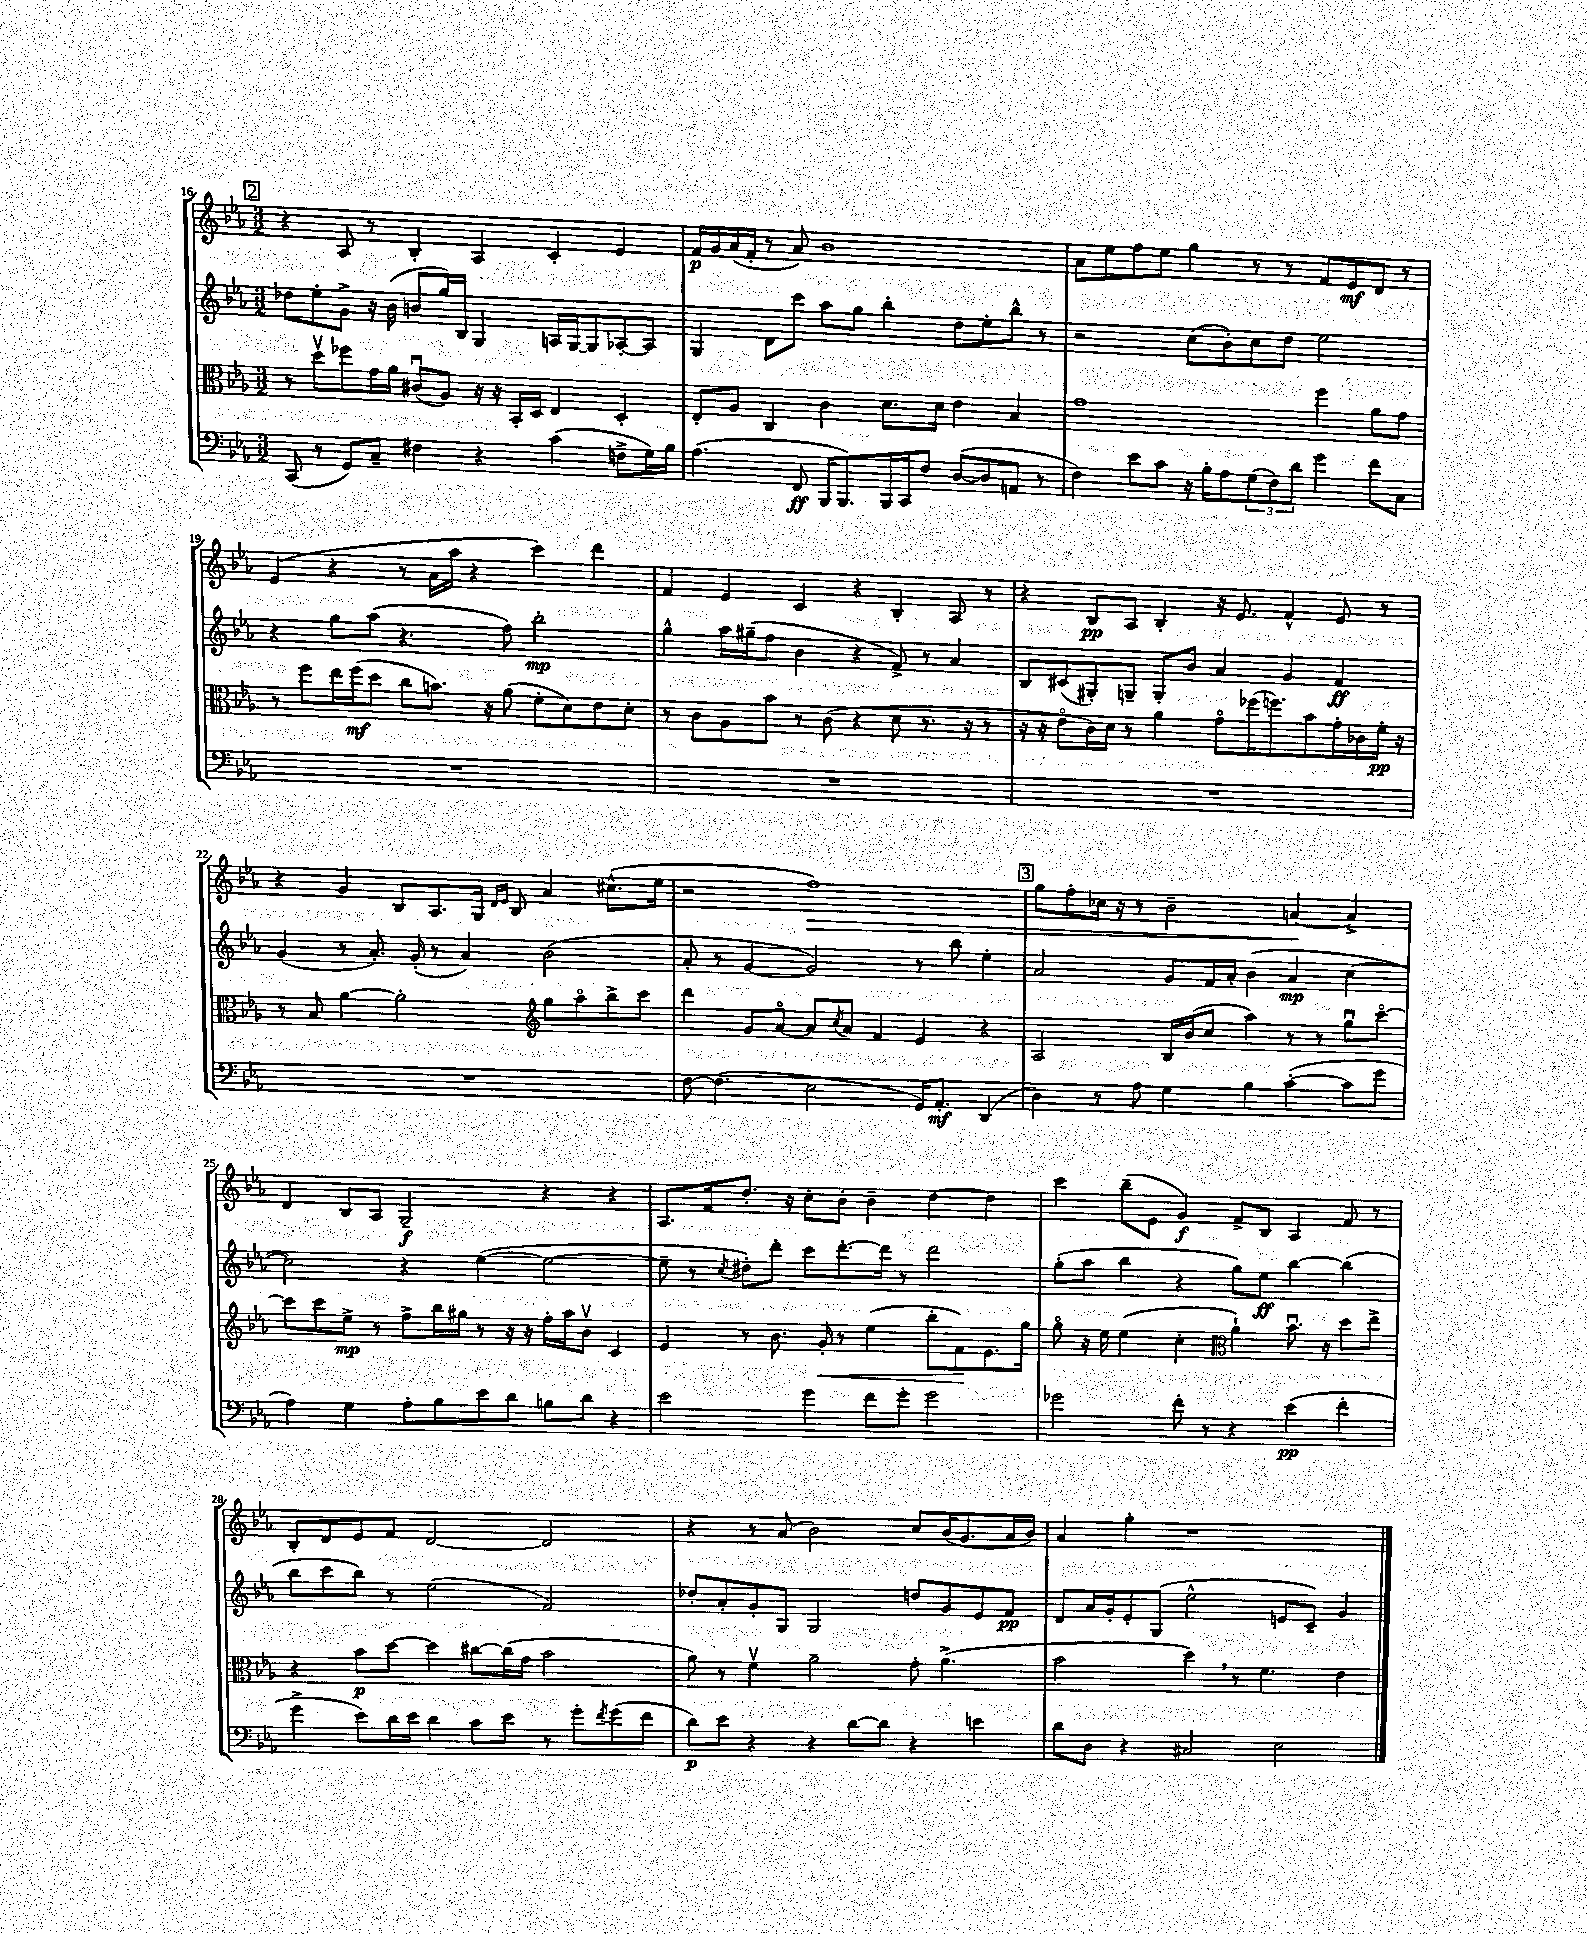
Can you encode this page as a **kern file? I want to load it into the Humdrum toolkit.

**kern	**kern	**kern	**kern
*staff4	*staff3	*staff2	*staff1
*clefF4	*clefC3	*clefG2	*clefG2
*k[b-e-a-]	*k[b-e-a-]	*k[b-e-a-]	*k[b-e-a-]
*M3/2	*M3/2	*M3/2	*M3/2
(8CC	8r	8dd-	4r
8r	8ddv	8ee-'	.
8GG)	8ff-	8g^	8A-
8C~	16g	16r	8r
.	16a-	(16b-	.
4F#	(8c#u	8b	4B-'
.	8A-)	16gg)	.
.	.	16B-	.
4r	16r	4G	4A-
.	16r	.	.
.	16BB-'	.	.
.	16D	.	.
(4c	4E-	16A	4c'
.	.	[16G	.
.	.	8G]	.
8F^	4D'	[8A-'	4e-
16G)	.	8A-]	.
16B-	.	.	.
=	=	=	=
(4.A-	8E-'	4G	16f
.	.	.	16g
.	8A-	.	(16a-
.	.	.	16f'
.	4C	8d	8r
8FF	.	8ccc	8a-)
16BBB-	4c	8aa-	1b-
8.BBB-)	.	.	.
.	.	8gg	.
16BBB-	8.d	4bb-'	.
16CC	.	.	.
8F	.	.	.
.	16d	.	.
([8D	4e-	8dd	.
8D]	.	8ee-'	.
8AA	4B-	8bb-^^	.
8r	.	8r	.
=	=	=	=
4F)	1g	2r	8a-
.	.	.	8ee-
8e-	.	.	8ff
8c	.	.	8ee-
16r	.	(8cc	4gg
16B-'	.	.	.
8A-	.	8b-')	.
(12G	.	8cc	8r
12F)	.	.	.
.	.	8dd	8r
12d	.	.	.
4g	4ff	2ee-	8f
.	.	.	8e-
8f	8a-	.	8d
8C	8g	.	8r
=	=	=	=
1.r	8r	4r	(4e-
.	8ff	.	.
.	16ee-	8gg	4r
.	(16ff	.	.
.	8dd	(8aa-	.
.	8cc	4.r	8r
.	8.b)	.	16a-
.	.	.	16aa-
.	.	.	4r
.	16r	.	.
.	(8a-	8ff)	.
.	8f'	2bb-'	4ccc)
.	8d)	.	.
.	8e-	.	4ddd
.	8d'	.	.
=	=	=	=
1.r	8r	4gg^^	4f
.	8c	.	.
.	8A-	16aa-	4e-
.	.	(16gg#~	.
.	8b-	8ff	.
.	8r	4b-	4c
.	(8c	.	.
.	4r	4r	4r
.	8d	8f^)	4B-'
.	8.r	8r	.
.	.	4a-	8A-
.	16r	.	.
.	8r	.	8r
=	=	=	=
1.r	16r	8B-	4r
.	16r	.	.
.	8e-o	(8c#	.
.	16c)	8G#')	8B-
.	16d	.	.
.	8r	8G~	8A-
.	4a-	8G'	4B-'
.	.	8b-	.
.	8go	4a-	16r
.	.	.	8.e-
.	(16ff-	.	.
.	8.ff)	.	.
.	.	4g	4f^^
.	8b-	.	.
.	16g'	4f	8e-
.	16c-	.	.
.	16f'	.	8r
.	16r	.	.
=	=	=	=
1.r	8r	(4g	4r
.	8B-	.	.
.	[4a-	8r	4g
.	.	8.a-')	.
.	2a-']	.	8B-
.	.	(16g'	.
.	.	8r	8.A-
.	.	4a-)	.
.	.	.	16G
.	.	.	16qqd
.	.	.	16qqe-
.	.	.	8B-
*	*clefG2	*	*
.	8gg	(2b-	4a-
.	8aa-o	.	.
.	8bb-^	.	(8.cc#^^
.	8ccc	.	.
.	.	.	16ee-
=	=	=	=
[8F	4ddd	8a-'	2r
(4.F]	.	8r	.
.	8g	[4g	.
.	[8a-o	.	.
2E-	8a-]	2g])	1ff)
.	8qcc	.	.
.	8a-	.	.
.	4f	.	.
16GG)	4e-	8r	.
8.AA-'	.	.	.
.	.	8bb-	.
(4DD	4r	4ee-'	.
=	=	=	=
4D)	2A-	2a-	8gg
.	.	.	8ff'
8r	.	.	16cc-
.	.	.	16r
8A-	.	.	8r
4G	16B-	8g	2b-~
.	(16b-	.	.
.	8cc	16f	.
.	.	16a-'	.
4B-	4aa-)	(4b-	.
([4c'	8r	4a-	[4a
.	8r	.	.
8c]	8ggu	[4cc	4a^]
8g	[8ccco	.	.
=	=	=	=
4A-)	8ccc]	2cc])	4d
.	8ccc	.	.
4G	8ee-^	.	8B-
.	8r	.	8A-
8A-'	8ff^	4r	2G~
8B-	16bb-	.	.
.	16gg#	.	.
8e-	8r	([4ee-	.
8d	16r	.	.
.	16r	.	.
8B	16ff'	2ee-_	4r
.	16aa-	.	.
8d	8b-v	.	.
4r	4c	.	4r
=	=	=	=
2e-	4e-	8ee-~]	8.A-
.	.	8r	.
.	.	.	16f
.	.	8qcc	.
.	8r	8dd#')	8.dd'
.	8.b-	8ddd'	.
.	.	.	16r
4g	.	8ccc	8cc'
.	16g'	.	.
.	8r	[8.ddd'	8b-'
8f	(4ee-	.	4b-~
.	.	16ddd]	.
8g'	.	8r	.
2g	8bb-'	2ddd	[4dd
.	8f)	.	.
.	8.e-	.	4dd]
.	16gg	.	.
=	=	=	=
2g-	8ggo	(8gg'	4ccc
.	16r	8aa-	.
.	16ee-	.	.
.	(4ee-	4bb-	(8bb-~
.	.	.	8e-
8f'	4cc'	4r	4g)
8r	.	.	.
*	*clefC3	*	*
4r	4a-`)	8gg)	8f^
.	.	8ee-	8B-
(4e-	8.b-u	[4bb-	4A-
.	16r	.	.
4f'	8dd	(4bb-]	8f
.	8ee-^	.	8r
=	=	=	=
4g^	4r	8bb-	8B-'
.	.	8ccc	8d
8e-)	8b-	8bb-)	8e-
16d	[8dd	8r	8f
16e-	.	.	.
4d	4dd]	(2ee-	[2d
8c	[8cc#	.	.
8e-	(16cc#]	.	.
.	16g	.	.
8r	2b-	2f)	2d]
8g'	.	.	.
8qf	.	.	.
(8g	.	.	.
8f	.	.	.
=	=	=	=
8d)	8a-)	8dd-'	4r
8e-	8r	8a-'	.
4r	4fv	8g'	8r
.	.	8G	(8a-
4r	2a-~	2G	2b-)
[8d	.	.	.
8d]	.	.	.
4r	8g'	8dd	8cc
.	(4.a-^	8g	(16b-
.	.	.	8.g
4e	.	8e-	.
.	.	8f	16a-
.	.	.	16b-)
=	=	=	=
8d	2b-	8d	4a-
8D	.	16a-	.
.	.	16g'	.
4r	.	8e-'	4gg'
.	.	(8G	.
2C#	4dd)	2ee-^^	1r
.	8r	.	.
.	4.f	.	.
2E-	.	8e	.
.	.	8c~)	.
.	4e-	4g	.
==	==	==	==
*-	*-	*-	*-
